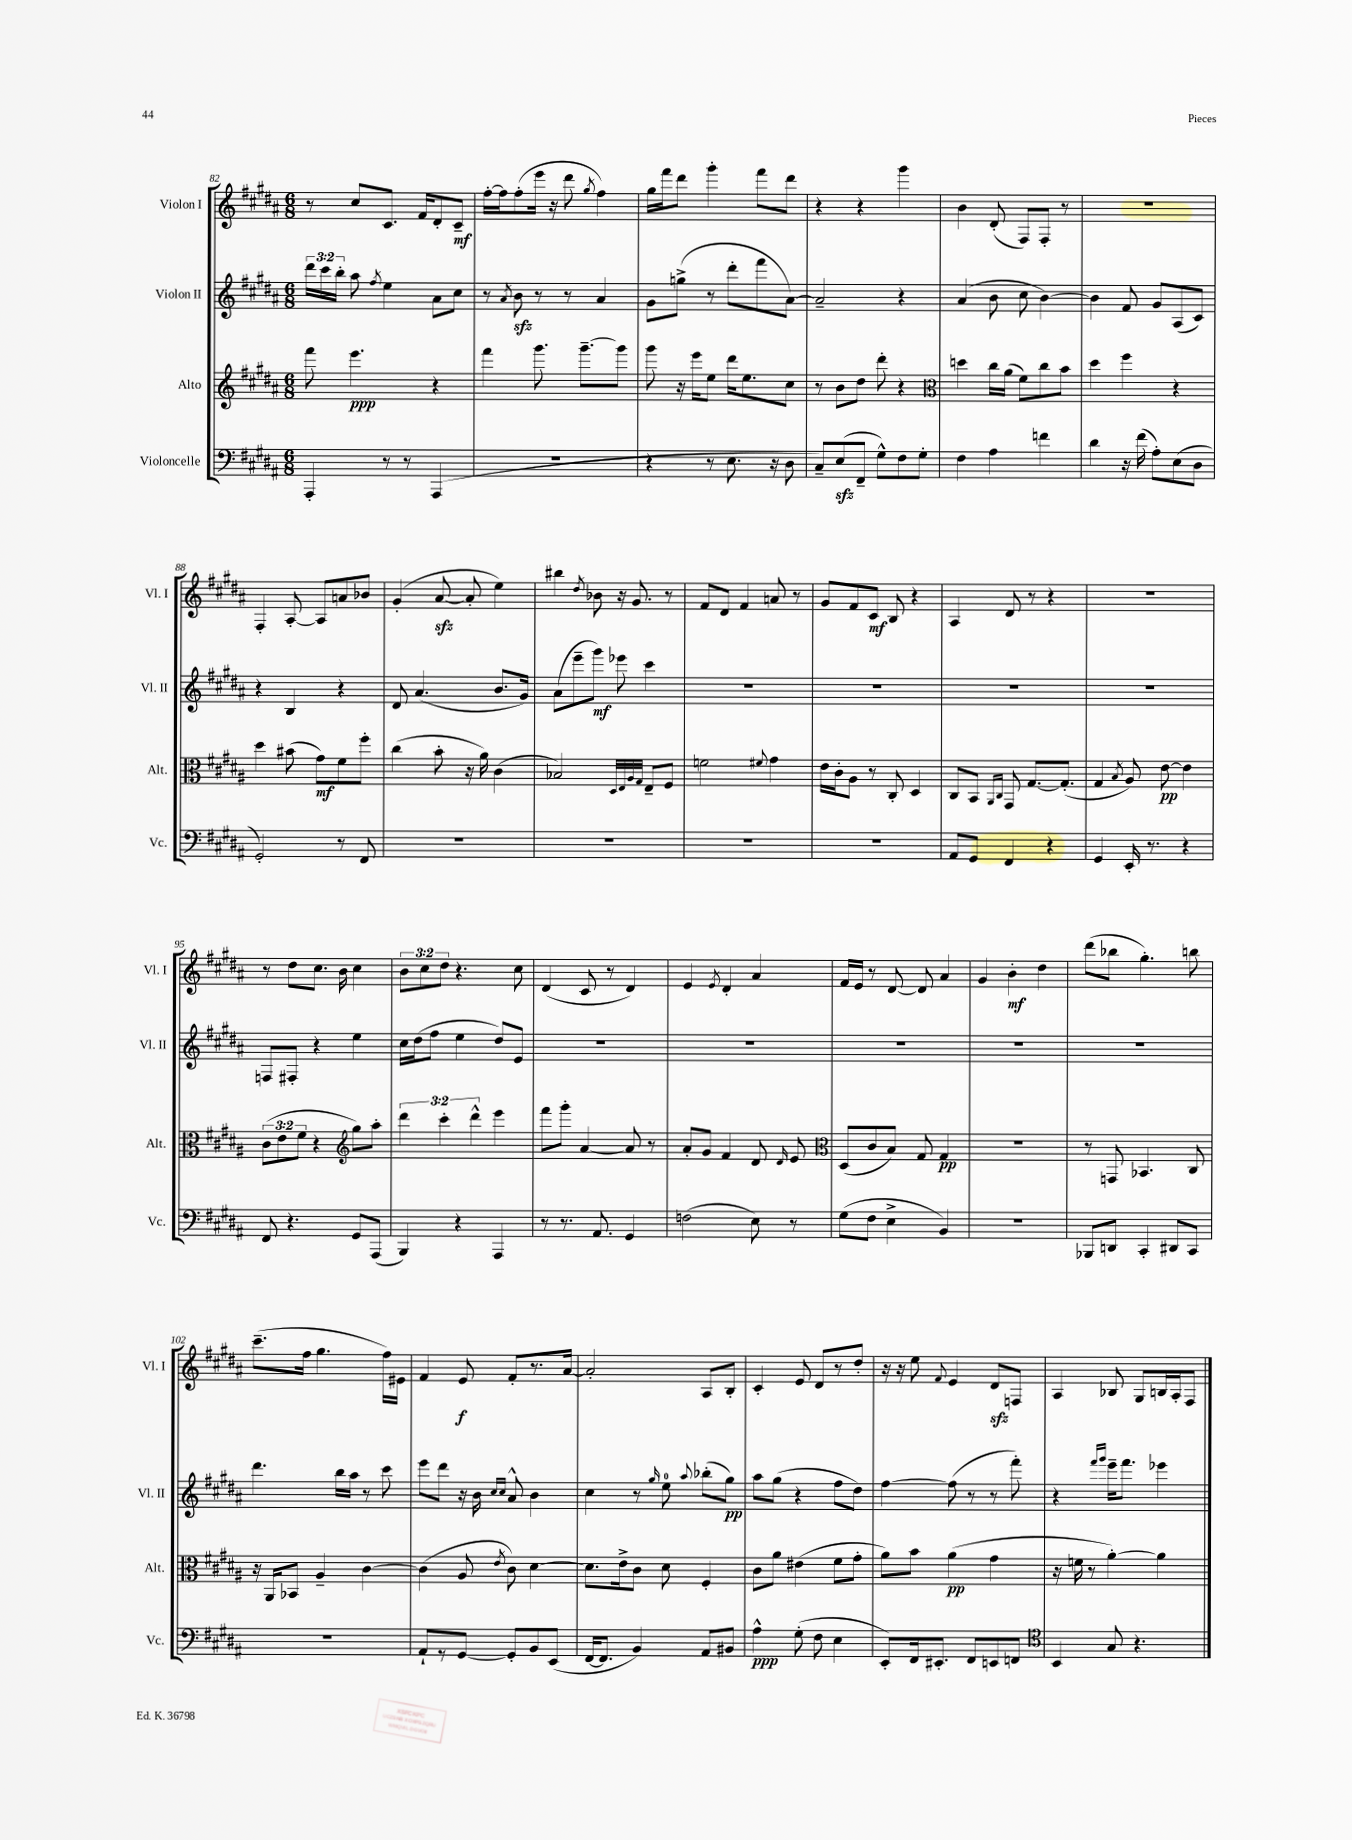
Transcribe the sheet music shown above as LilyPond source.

<<
\new StaffGroup <<
\new Staff = "s0" \with { instrumentName = "Violon I" shortInstrumentName = "Vl. I" } {
    \clef treble \key b \major \numericTimeSignature \time 6/8 \override Staff.TupletNumber.text = #tuplet-number::calc-fraction-text
    \autoBeamOff r8 cis''8[ cis'8.] fis'16[ dis'8-. cis'8]--\mf |
    fis''16[~-. fis''16 fis''8-.( e'''16] r16 dis'''8 \acciaccatura { gis''8 } fis''4) |
    gis''16[ fis'''16 dis'''8] gis'''4-. fis'''8[ dis'''8] |
    r4 r4 gis'''4 |
    b'4 dis'8-.( fis8[) fis8]-. r8 |
    R2. |
    fis4-. ais8~-. ais8[ a'8 bes'8] |
    gis'4-.( ais'8~\sfz ais'8-. e''4) |
    bis''4 \acciaccatura { dis''8 } bes'8 r16 gis'8. r8 |
    fis'8[ dis'8] fis'4 a'8 r8 |
    gis'8[ fis'8 cis'8]\mf b8 r4 |
    ais4 dis'8 r8 r4 |
    R2. |
    r8 dis''8[ cis''8.] b'16 cis''4 |
    \tuplet 3/2 { b'8[ cis''8 dis''8] } r4. cis''8 |
    dis'4( cis'8 r8 dis'4) |
    e'4 \acciaccatura { e'8 } dis'4-. ais'4 |
    fis'16[ e'16] r8 dis'8~ dis'8 ais'4 |
    gis'4 b'4-.\mf dis''4 |
    dis'''8[( bes''8] gis''4.-.) b''8 |
    cis'''8.[--( fis''16] gis''4. fis''16[) eis'16] |
    fis'4 e'8\f fis'8[-. r8. ais'16]~ |
    ais'2-. ais8[ b8]-. |
    cis'4-. e'8 dis'8[ r8 dis''8]-. |
    r16 r16 e''8 \appoggiatura { fis'8 } e'4 dis'8[\sfz f8] |
    ais4 bes8 gis8[ b16 ais16-. fis8] \bar "|." |
}
\new Staff = "s1" \with { instrumentName = "Violon II" shortInstrumentName = "Vl. II" } {
    \clef treble \key b \major \numericTimeSignature \time 6/8 \override Staff.TupletNumber.text = #tuplet-number::calc-fraction-text
    \autoBeamOff \tuplet 3/2 { dis'''16[ cis'''16 b''16]-. } ais''8 \acciaccatura { fis''8 } e''4 ais'8[ cis''8] |
    r8 \acciaccatura { ais'8 } b'8\sfz r8 r8 ais'4 |
    gis'8[ g''8]->( r8 dis'''8[-. fis'''8 ais'8]~) |
    ais'2-- r4 |
    ais'4( b'8 cis''8 b'4~) |
    b'4 fis'8 gis'8[ ais8( cis'8]) |
    r4 b4 r4 |
    dis'8 ais'4.( b'8.[ gis'16]) |
    ais'8[( e'''8-- gis'''8]\mf) ees'''8 cis'''4 |
    R2. |
    R2. |
    R2. |
    R2. |
    f8[ fis8]-. r4 e''4 |
    cis''16[ dis''16( fis''8] e''4 dis''8[) e'8] |
    R2. |
    R2. |
    R2. |
    R2. |
    R2. |
    dis'''4. b''16[ ais''16] r8 cis'''8 |
    e'''8[ dis'''8] r16 b'16 \grace { cis''16[ cis''16] } ais'8-^ b'4 |
    cis''4 r8 \grace { gis''16 } e''8-0 \appoggiatura { ais''8 } bes''8[-.( gis''8]\pp) |
    ais''8[ gis''8]( r4 fis''8[ dis''8]) |
    fis''4~ fis''8( r8 r8 fis'''8-.) |
    r4 \grace { fis'''16[ gis'''16] } e'''16[-- fis'''8.] ees'''4 \bar "|." |
}
\new Staff = "s2" \with { instrumentName = "Alto" shortInstrumentName = "Alt." } {
    \clef treble \key b \major \numericTimeSignature \time 6/8 \override Staff.TupletNumber.text = #tuplet-number::calc-fraction-text
    \autoBeamOff fis'''8 e'''4.\ppp r4 |
    fis'''4 gis'''8. gis'''8.[~-- gis'''8] |
    gis'''8 r16 e'''16[ e''8] dis'''16[ e''8. cis''8] |
    r8 b'8[ dis''8] dis'''8-. r4 |
    \clef alto d''4 cis''16[ ais'16]( fis'8[) cis''8 b'8] |
    dis''4 fis''4 r4 |
    dis''4 bis'8( gis'8[\mf) fis'8 fis''8]-. |
    cis''4( b'8-. r16 ais'16) cis'4( |
    bes2) \grace { dis32[ e32 ais32 gis32] } e8[-- fis8] |
    f'2 \appoggiatura { fis'8 } gis'4 |
    e'16[ cis'16-. ais8] r8 cis8-. dis4 |
    cis8[ b,8] \grace { ais,16[ cis16] } gis,8 gis8.[~ gis8.]-.( |
    gis4 \acciaccatura { b8 } ais8) e'8~\pp e'4 |
    \tuplet 3/2 { cis'8[( e'8 fis'8] } r4 \clef treble gis''8[) ais''8]-. |
    \tuplet 3/2 { dis'''4 cis'''4-. dis'''4-^ } e'''4 |
    fis'''8[ gis'''8]-. ais'4~ ais'8 r8 |
    ais'8[-. gis'8] fis'4 dis'8 \grace { dis'16 } e'8 |
    \clef alto dis8[( cis'8 b8]) gis8 gis4\pp |
    R2. |
    r8 g,8 bes,4. cis8 |
    r16 ais,16[ bes,8] ais4-- cis'4~ |
    cis'4( ais8 \acciaccatura { e'8 } cis'8) dis'4~ |
    dis'8.[ e'16-> cis'8] dis'8 fis4-. |
    cis'8[ ais'8] eis'4( fis'8[ gis'8]-. |
    ais'8[) b'8] ais'4\pp( gis'4 |
    r16 f'16 r8 ais'4~-.) ais'4 \bar "|." |
}
\new Staff = "s3" \with { instrumentName = "Violoncelle" shortInstrumentName = "Vc." } {
    \clef bass \key b \major \numericTimeSignature \time 6/8
    \autoBeamOff ais,,4-. r8 r8 ais,,4( |
    R2. |
    r4 r8 e8. r16 dis8 |
    cis8[--) e8\sfz( fis,8]-- gis8[-^) fis8 gis8]-. |
    fis4 ais4 f'4 |
    dis'4 r16 fis'16( ais8[-.) e8( dis8] |
    gis,2-.) r8 fis,8 |
    R2. |
    R2. |
    R2. |
    R2. |
    ais,8[ gis,8] fis,4 r4 |
    gis,4 e,16-. r8. r4 |
    fis,8 r4. gis,8[ ais,,8]( |
    b,,4) r4 ais,,4 |
    r8 r8. ais,8. gis,4 |
    f2( e8) r8 |
    gis8[( fis8] e4-> b,4) |
    R2. |
    bes,,8[ d,8] cis,4-. dis,8[ cis,8] |
    R2. |
    ais,8[-! r8 gis,8]~ gis,8[-. b,8 e,8]( |
    fis,16[~ fis,8.] b,4) ais,8[ bis,8] |
    ais4-^\ppp gis8-.( fis8 e4 |
    e,8[-.) fis,16 eis,8.]-. fis,8[ e,8 f,8] |
    \clef tenor b,4 gis8 r4. \bar "|." |
}
>>
>>
\layout { \context { \Score currentBarNumber = #82 } }
